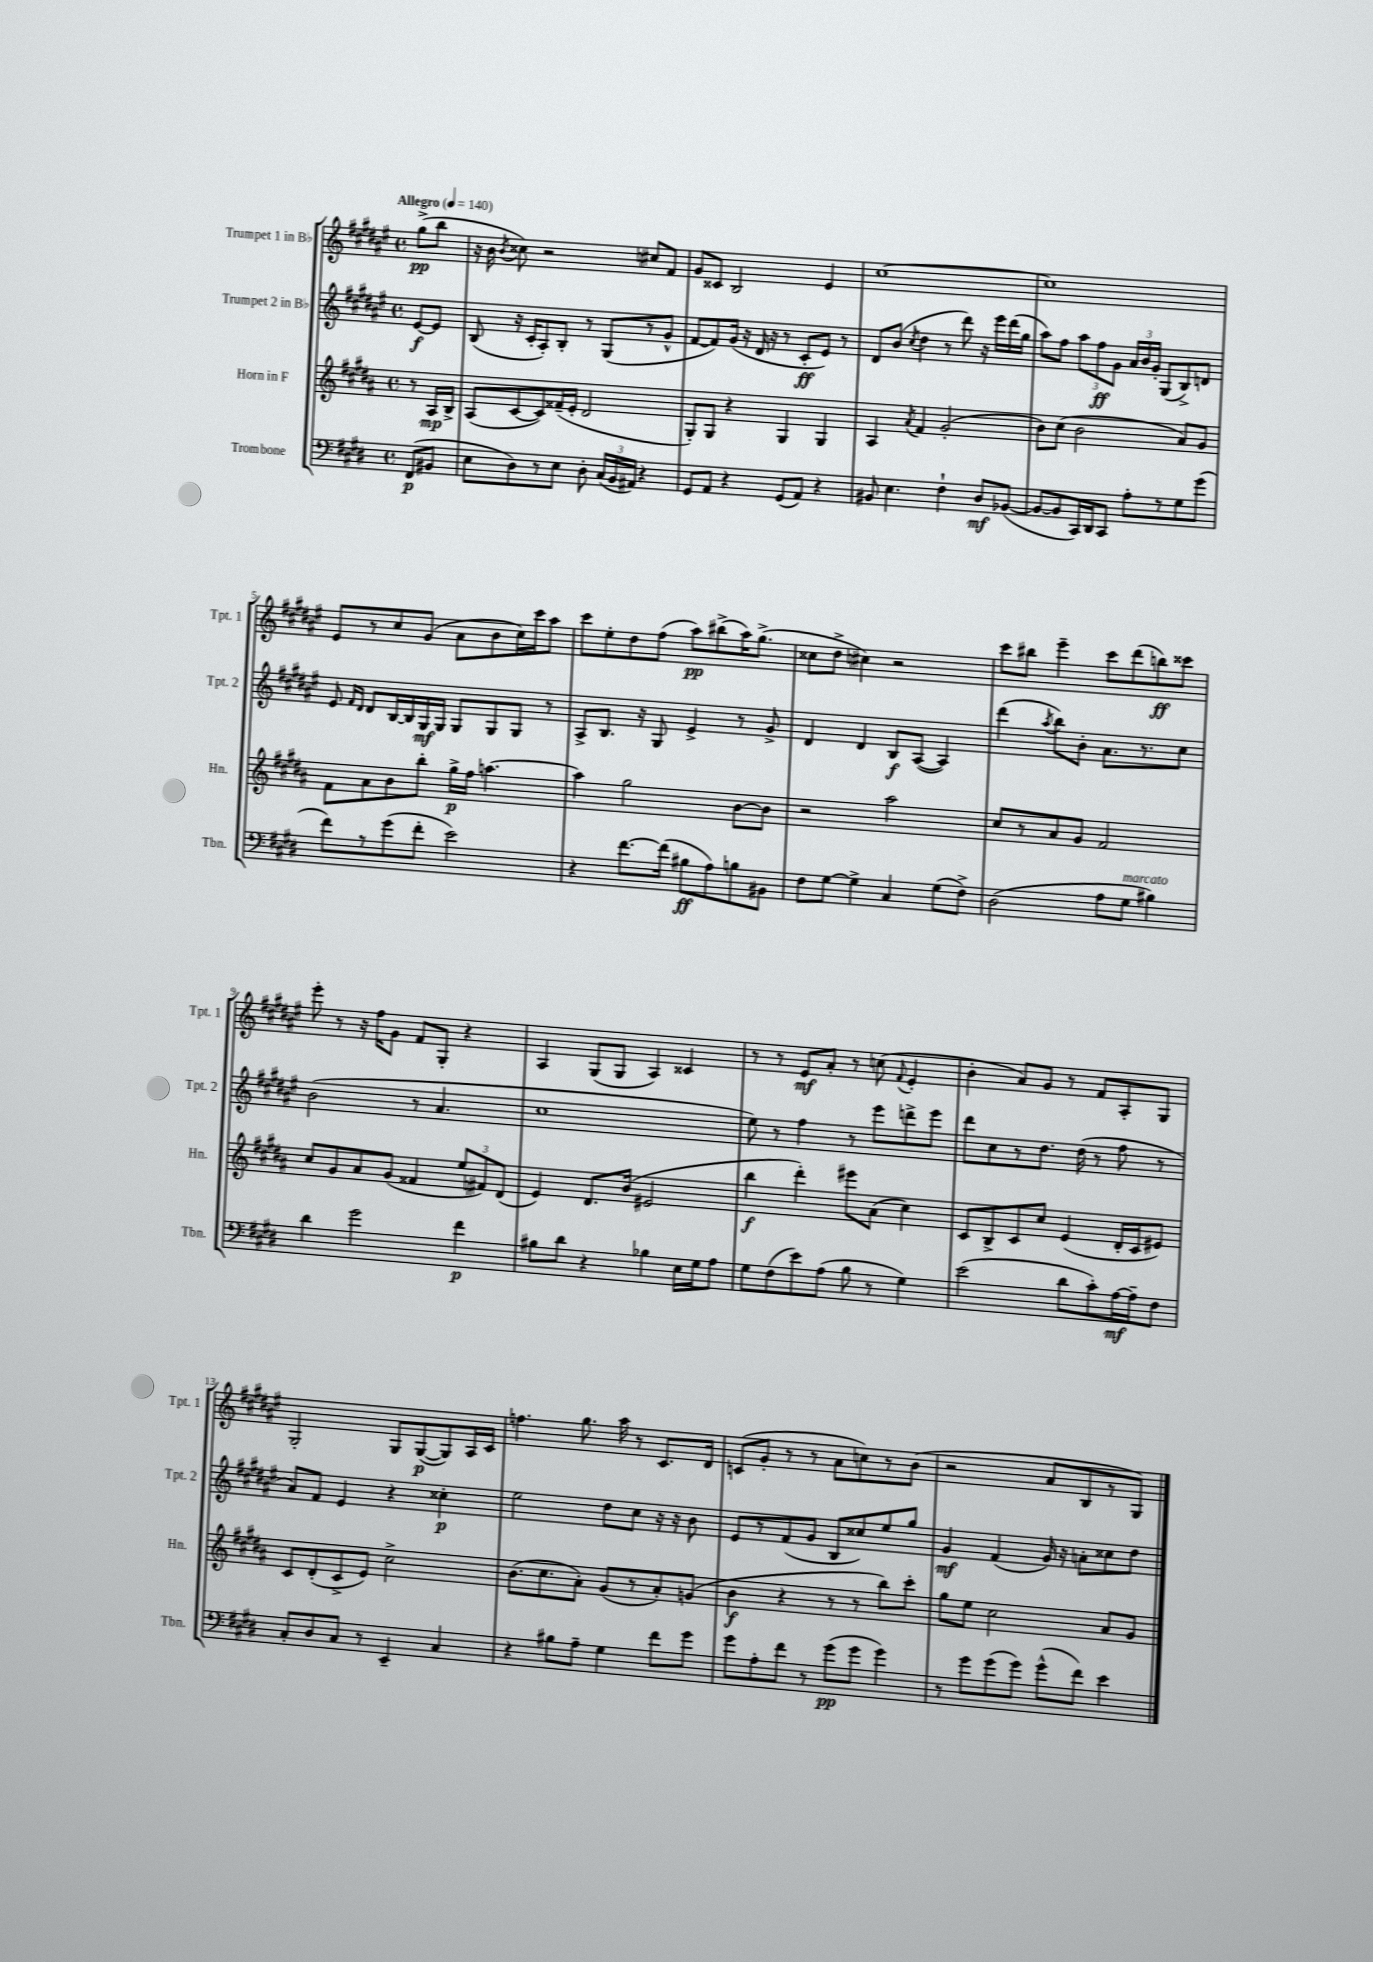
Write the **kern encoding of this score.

**kern	**kern	**kern	**kern
*staff4	*staff3	*staff2	*staff1
*clefF4	*clefG2	*clefG2	*clefG2
*k[f#c#g#d#]	*k[f#c#g#d#a#]	*k[f#c#g#d#a#e#]	*k[f#c#g#d#a#e#]
*M4/4	*M4/4	*M4/4	*M4/4
*met(c)	*met(c)	*met(c)	*met(c)
*MM140	*MM140	*MM140	*MM140
(8FF#/L	8r	[8e#/L	(8gg#^\L
8BB#/J	16A#/LL	8e#/]J	8bb\J
.	16B^/JJ	.	.
=	=	=	=
8E\L	(8A#/L	(8B/	16r
.	.	.	16b\
.	.	.	8qb/
8D#\)	[8c#/	16r	8cc##\)
.	.	16c#'/LK	.
8r	8c#/])	8A#'/)	2r
8E\J	(16f##~/L	8B'/J	.
.	16e'/JJ	.	.
8D#'\	2d#/	8r	.
(24C#/LL	.	(8G#/L	.
24BB/	.	.	.
24AA#/JJ)	.	.	.
4r	.	8r	8cc#/L
.	.	8g#^^/J	8f#/J
=	=	=	=
8GG#/L	8G#'/L)	[8f#/L	8g#/L
8AA/J	8G#/J	8f#/])	8c##/J
4r	4r	(16g#/Jk	2B/
.	.	16r	.
.	.	16d#/	.
.	.	16r	.
(8GG#/L	4G#/	8r	.
8AA/J)	.	8c#'/L	.
4r	4G#/	8e#/J)	4e#/
.	.	8r	.
=	=	=	=
8BB#/	4A#/	8d#/L	[1cc#
4.E\	.	(8b/J	.
.	8qa#/	8qcc#/	.
.	4f#/	4dd#\	.
4F#`\	(2g#'/	8r	.
.	.	8ddd#\)	.
8D#/L	.	16r	.
.	.	16eee#\LL	.
([8BB-/J	.	(16ddd#\	.
.	.	16gg#\JJ	.
=	=	=	=
8BB-/_L	8b\L)	8aa#\L)	1cc#]
8BB-/]	(8cc#\J	8ff#\J	.
16CC#/L)	2b\	12aa#\L	.
16DD#/J	.	.	.
.	.	12ff#\	.
8CC#/J	.	.	.
.	.	12g#\J	.
8A'\L	.	24a#/LL	.
.	.	24b/	.
.	.	24g#'/JJ	.
8r	.	(8G#/L	.
8G#\	8a#/L)	8B^/)	.
(8g#\J	8g#/J	8d/J	.
=	=	=	=
8f#\L)	8f#\L	8e#/	8e#/L
.	.	16qqf#/LL	.
.	.	16qqd#/JJ	.
8r	8a#\	8d#/L	8r
(8g#\	8b\	[16B/L	8cc#/
.	.	16B/]	.
8f#'\J	8bb'\J	16G#/	(8g#/J
.	.	16G#/JJ	.
2e\)	16gg#^\LL	8G#/L	8a#\L
.	16ff#\JJ	.	.
.	[4.aa\	8G#/	8b\
.	.	8G#/J	16cc#\L)
.	.	.	16ccc#\J
.	.	8r	8aa#\J
=	=	=	=
4r	4aa\]	8A#^/L	8ccc#\L
.	.	8.B/J	8ee#'\
[8.f#\L	2gg#\	.	8dd#\
.	.	16r	.
.	.	8G#/	(8ff#\J
(16f#\]Jk	.	.	.
8B#\L	.	4e#^/	8aa#\L)
8A\)	.	.	(8bb#^\
8B\	[8b\L	8r	16aa#\K)
.	.	.	(8.gg#^\J
8BB#\J	8b\]J	8g#^/	.
=	=	=	=
8F#\L	2r	4d#/	8cc##\L
[8G#\J	.	.	8dd#^\J
4G#^\]	.	4d#/	4cc#\)
4C#/	2aa#\	8B/L	2r
.	.	([8A#/J	.
(8G#\L	.	4A#/])	.
8F#^\J)	.	.	.
=	=	=	=
(2D#\	8cc#/L	(4ddd#\	8ccc#\L
.	8r	.	8bb#\J
.	.	8qaa#/	.
.	8a#/	8bb\L)	4eee#~\
.	8g#/J	8b'\J	.
8A\L	2f#/	8.a#\L	8ccc#\L
8G#\J	.	.	(8ddd#\
.	.	8.r	.
4B#\)	.	.	8bb\)
.	.	8cc#\J	8ccc##\J
=	=	=	=
4d#\	8cc#/L	(2b\	8eee#'\
.	8g#/	.	8r
2g#\	8a#/	.	16r
.	.	.	16ff#\LK
.	(8g#/J	.	8g#\J
.	4f##/	8r	8f#/L
.	.	4.a#/	8G#'/J
4f#\	12ee/L	.	4r
.	12f#/)	.	.
.	(12d#/J	.	.
=	=	=	=
8B#\L	4e/)	1cc#	4A#/
8d#\J	.	.	.
4r	8.d#/L	.	(8G#/L
.	.	.	8G#/J
.	(16b/Jk	.	.
4B-\	2e#/	.	4A#/)
16E\LL	.	.	4c##/
16G#\J	.	.	.
8A\J	.	.	.
=	=	=	=
8G#\L	4bb\	8ee#\)	8r
(8F#\	.	8r	8r
8e\)	4ddd#'\)	4ff#\	8e#/L
(8A\J	.	.	8a#'/J
8B\	8eee#\L	8r	8r
8r	(8a#\J	8eee#\L	(8cc\
.	.	.	8qqf#/
4G#\)	4cc#\)	8ddd^\	4e#'/
.	.	8eee#\J	.
=	=	=	=
(2e\	8c#/L	8ddd#\L	4b'\
.	8B^/	8cc#\	.
.	8c#/	8r	8a#/L)
.	8cc#/J	8.dd#\J	8g#/J
8d#\L	(4e/	.	8r
.	.	(16dd#\	.
8c#'\)	.	8r	8f#/L
[16A\L	16d#'/LL	8ff#\	8A#'/
16A~\]J	16c#/J	.	.
8F#\J	8e#/J)	8r	8G#/J
=	=	=	=
8C#'/L	8c#/L	8a#/L)	2G#'/
8D#/	(8d#'/	8f#/J	.
8C#/J	8c#^/	4e#/	.
8r	8e/J)	.	.
4EE~/	2cc#^\	4r	8G#/L
.	.	.	([8G#/
4C#/	.	4cc##'\	8G#/])
.	.	.	16A#/L
.	.	.	16c#/JJ
=	=	=	=
4r	(8.b\L	2ee#\	4.ff\
.	8.cc#\	.	.
8B#\L	.	.	.
8A~\J	8a#'\J)	.	8.gg#\
4G#\	(8g#/L	8dd#\L	.
.	.	.	16aa#\
.	8r	8cc#\J	8r
8f#\L	8a#'/)	16r	8.c#/L
.	.	16r	.
8g#\J	(8g/J	8b\	.
.	.	.	16d#/Jk
=	=	=	=
8g#\L	4b\	8e#/L	(8c/L
8A'\	.	8r	8g#'/J
8f#\J	4r	(8f#/	8r
8r	.	8g#/J	8r
(8g#\L	8r	8B/L	8a#\L
8g#\J	8r	8cc##/)	8cc\)
4g#\)	8bb\L)	8ee#/	8r
.	8ccc#'\J	8gg#/J	(8b\J
=	=	=	=
8r	8gg#\L	4g#/	2r
8g#\L	8ee\J	.	.
(8g#\	2cc#\	(4f#/	.
8g#\J)	.	.	.
(8g#^^\L	.	16g#/)	8a#/L
.	.	16r	.
8f#\J)	.	8a'\L	8B/
4e\	8a#/L	8cc##\	8r
.	8g#/J	8dd#\J	8G#/J)
==	==	==	==
*-	*-	*-	*-
